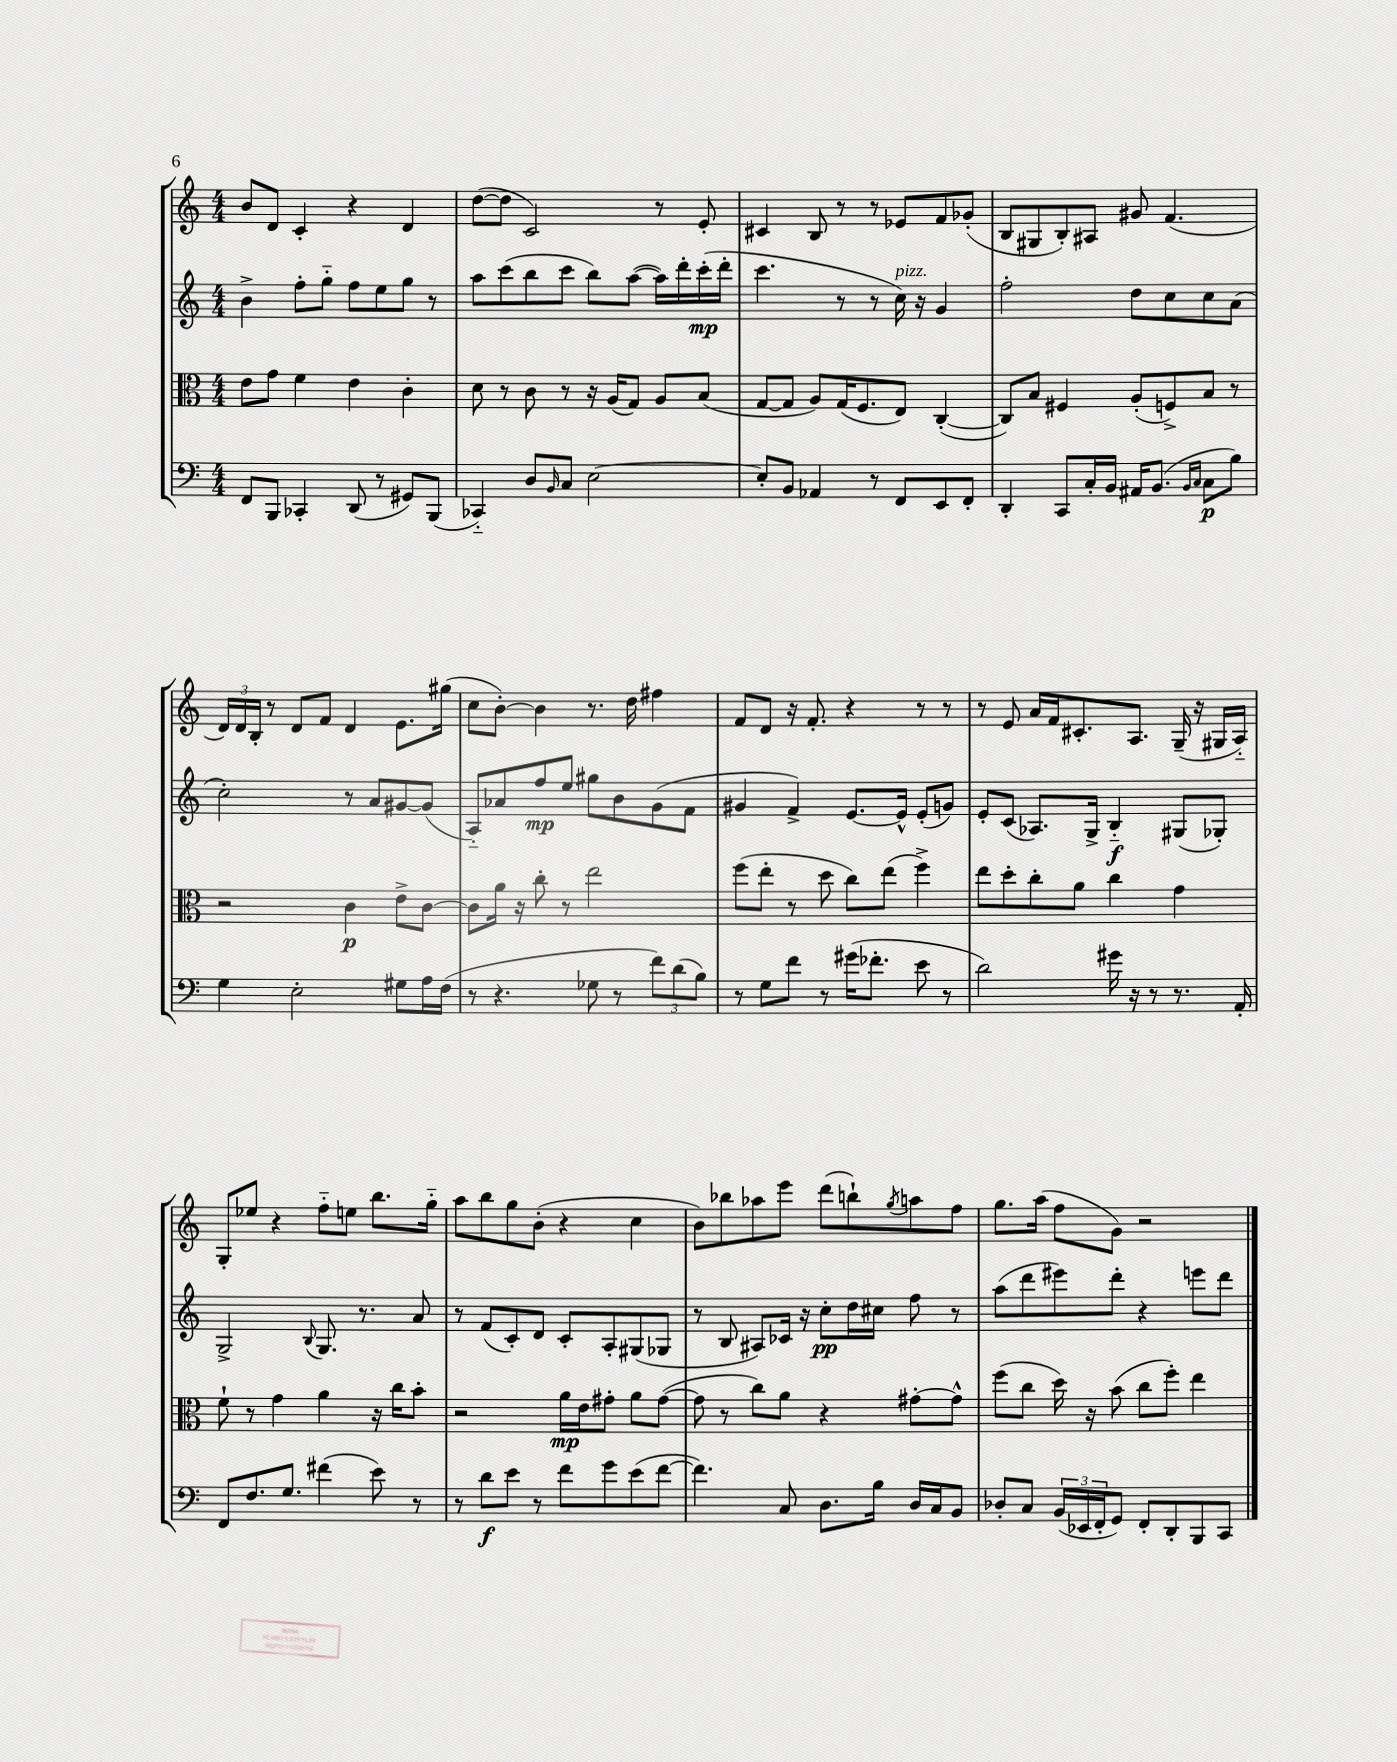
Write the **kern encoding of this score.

**kern	**kern	**kern	**kern
*staff4	*staff3	*staff2	*staff1
*clefF4	*clefC3	*clefG2	*clefG2
*k[]	*k[]	*k[]	*k[]
*M4/4	*M4/4	*M4/4	*M4/4
8FF	8e	4b^	8b
8BBB	8g	.	8d
4CC-'	4f	8ff'	4c'
.	.	8gg'~	.
(8DD	4e	8ff	4r
8r	.	8ee	.
8GG#)	4c'	8gg	4d
(8BBB	.	8r	.
=	=	=	=
4CC-'~)	8d	8aa	([8dd
.	8r	(8ccc	8dd]
8D	8c	8bb	2c)
16qqBB	.	.	.
8C	8r	8ccc	.
[2E	16r	8bb)	.
.	(16A	.	.
.	8G)	([8aa	.
.	8A	16aa])	8r
.	.	16ddd'	.
.	(8B	(16ccc'	8e'
.	.	16ddd'	.
=	=	=	=
8E']	[8G	4.ccc	4c#
8BB	8G]	.	.
4AA-	8A)	.	8B
.	(16G	8r	8r
.	8.F	.	.
8r	.	8r	8r
8FF	8E)	16cc)	8e-
.	.	16r	.
8EE	([4C'	4g	8f
8FF'	.	.	(8g-'
=	=	=	=
4DD'	8C])	2ff'	8B
.	8B	.	8G#
8CC	4F#	.	8B')
16C'	.	.	8A#
16BB	.	.	.
16AA#	(8A'	8dd	8g#
(8.BB	.	.	.
.	8F^)	8cc	(4.f
16qqBB	.	.	.
16qqC	.	.	.
8C	8B	8cc	.
8B)	8r	(8a	.
=	=	=	=
4G	2r	2cc')	24d)
.	.	.	24d
.	.	.	24B'
.	.	.	8r
2E'	.	.	8d
.	.	.	8f
.	4c	8r	4d
.	.	8a	.
8G#	8e^	[8g#	8.e
16A	[8c	(8g#]	.
(16F	.	.	(16gg#
=	=	=	=
8r	8c]	8A'~)	8cc
4.r	16a	8a-	[8b')
.	16r	.	.
.	8cc'	8ff	4b]
.	8r	8ee	.
8G-	2ee	8gg#	8.r
8r	.	8b	.
.	.	.	16dd
12f)	.	(8g	4ff#
(12d	.	.	.
.	.	8f	.
12B)	.	.	.
=	=	=	=
8r	(8ff	4g#	8f
8G	8ee'	.	8d
8f	8r	4f^)	16r
.	.	.	8.f'
8r	8dd	.	.
(16g#	8cc)	[8.e	4r
8.f-'	.	.	.
.	(8ee	.	.
.	.	16e^^]	.
8e	4ff^)	(8e'	8r
8r	.	8g)	8r
=	=	=	=
2d)	8ee	8e'	8r
.	8dd'	(8c	8e
.	8cc'	8.A-)	16a
.	.	.	16f
.	8a	.	8.c#'
.	.	16G^	.
16g#	4cc	4B'~	.
16r	.	.	8.A
8r	.	.	.
8.r	4g	(8G#	(16G~
.	.	.	16r
.	.	8G-')	16G#
16AA'	.	.	16A'~)
=	=	=	=
8FF	8f`	2G^	8G'
8.F	8r	.	8ee-
.	4g	.	4r
8.G	.	.	.
.	.	8qqB	.
(4f#	4a	8.G	8ff'~
.	.	.	8ee
.	.	8.r	.
8e)	16r	.	8.bb
.	16cc	.	.
8r	8b'	8a	.
.	.	.	16gg'~
=	=	=	=
8r	2r	8r	8aa
8d	.	(8f	8bb
8e	.	8c')	8gg
8r	.	8d	(8b'
8f	16a	8c'	4r
.	16e	.	.
8g	8g#'	8A'	.
(8e	8a	(8G#	4cc
[8f	([8g#	8G-	.
=	=	=	=
4.f])	8g#]	8r	8b)
.	8r	8B	8bb-
.	8cc)	8A#)	8aa-
8C	8a	16c-	8eee
.	.	16r	.
8.D	4r	8cc'	(8ddd
.	.	16dd	8bb`)
16B	.	16cc#	.
.	.	.	8qgg
16D	[8g#'	8ff	8aa
16C	.	.	.
8BB	8g#^^]	8r	8ff
=	=	=	=
8D-'	(8ff	(8aa	8.gg
8C	8cc	8ddd	.
.	.	.	(16aa
(24BB	16dd)	8eee#)	8ff
24EE-	.	.	.
.	16r	.	.
24FF'	.	.	.
8GG)	(8b	8ddd'	8g)
8FF'	8cc	4r	2r
8DD'	8ff')	.	.
8BBB	4ee	8eee	.
8CC	.	8ddd	.
==	==	==	==
*-	*-	*-	*-
